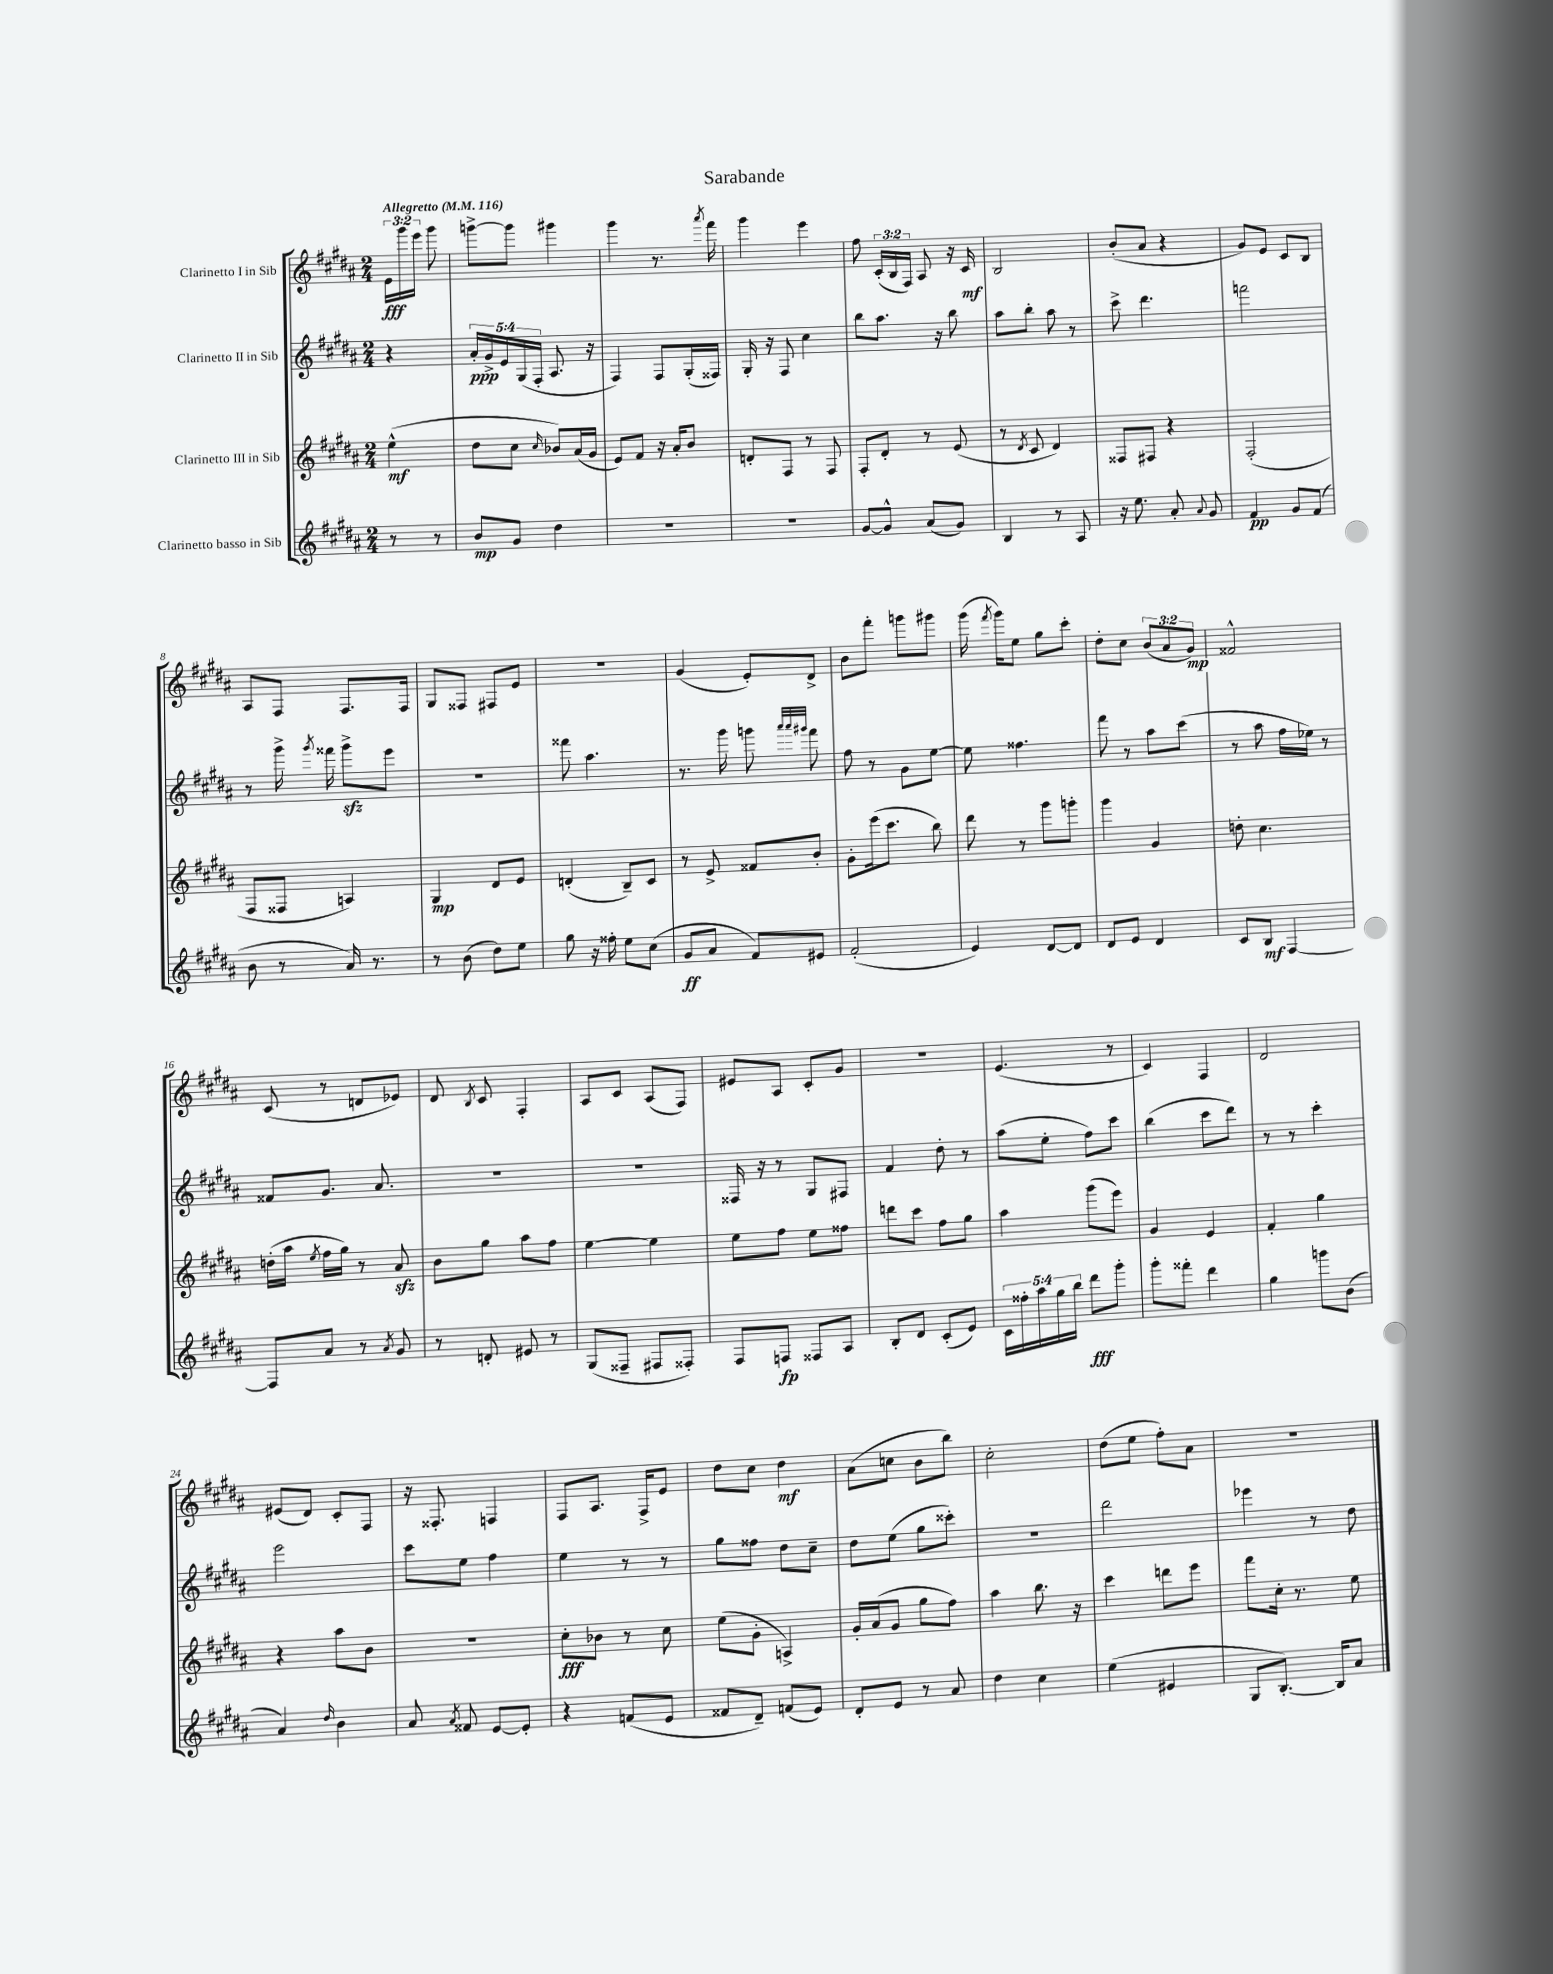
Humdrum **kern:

**kern	**dynam	**kern	**dynam	**kern	**dynam	**kern	**dynam
*part4	*part4	*part3	*part3	*part2	*part2	*part1	*part1
*staff4	*staff4	*staff3	*staff3	*staff2	*staff2	*staff1	*staff1
*I"Clarinetto basso in Sib	*	*I"Clarinetto III in Sib	*	*I"Clarinetto II in Sib	*	*I"Clarinetto I in Sib	*
*clefG2	*	*clefG2	*	*clefG2	*	*clefG2	*
*k[f#c#g#d#a#]	*	*k[f#c#g#d#a#]	*	*k[f#c#g#d#a#]	*	*k[f#c#g#d#a#]	*
*M2/4	*	*M2/4	*	*M2/4	*	*M2/4	*
*MM116	*	*MM116	*	*MM116	*	*MM116	*
=	=	=	=	=	=	=	=
!	!	!	!	!	!	!LO:TX:a:B:t=Allegretto	!
8r	.	(4ee^^\	mf	4r	.	24e\LL	fff
.	.	.	.	.	.	24ggg#\	.
.	.	.	.	.	.	24eee\JJ	.
8r	.	.	.	.	.	8ggg#\	.
=1	=1	=1	=1	=1	=1	=1	=1
8b/L	mp	8dd#\L	.	20a#'/LL	ppp	[8gggn^\L	.
.	.	.	.	20g#^/	.	.	.
.	.	.	.	20e/	.	.	.
8g#/J	.	8cc#\J	.	.	.	8ggg\J]	.
.	.	.	.	(20G#/	.	.	.
.	.	.	.	20F#'/JJ	.	.	.
.	.	16qqcc#/	.	.	.	.	.
4dd#\	.	8b-X/L)	.	8.A#/	.	4ggg#X\	.
.	.	(16a#/L	.	.	.	.	.
.	.	16g#/JJ	.	16r	.	.	.
=2	=2	=2	=2	=2	=2	=2	=2
2r	.	8e/L)	.	4F#/)	.	4ggg#\	.
.	.	8f#/J	.	.	.	.	.
.	.	16r	.	8F#/L	.	8.r	.
.	.	16a#'/KL	.	.	.	.	.
.	.	8b/J	.	(16G#'/L	.	.	.
.	.	.	.	.	.	8qaaa#/	.
.	.	.	.	16F##X/JJ)	.	16fff#\	.
=3	=3	=3	=3	=3	=3	=3	=3
2r	.	8dn'/L	.	16G#'/	.	4ggg#\	.
.	.	.	.	16r	.	.	.
.	.	8F#/J	.	8F#/	.	.	.
.	.	8r	.	4cc#\	.	4eee\	.
.	.	8F#/	.	.	.	.	.
=4	=4	=4	=4	=4	=4	=4	=4
[8g#/L	.	8F#'/L	.	8bb\L	.	8ff#\	.
8g#^^/J]	.	8d#'/J	.	8.aa#\J	.	(24c#'/LL	.
.	.	.	.	.	.	24B/	.
.	.	.	.	.	.	24F#/JJ)	.
(8a#/L	.	8r	.	.	.	8A#/	.
.	.	.	.	16r	.	.	.
8g#/J)	.	(8e/	.	8bb\	.	16r	.
.	.	.	.	.	.	16c#/	mf
=5	=5	=5	=5	=5	=5	=5	=5
4B/	.	8r	.	8aa#\L	.	2B/	.
.	.	8qd#/	.	.	.	.	.
.	.	8c#/	.	8bb'\J	.	.	.
8r	.	4d#/)	.	8aa#\	.	.	.
8A#/	.	.	.	8r	.	.	.
=6	=6	=6	=6	=6	=6	=6	=6
16r	.	8F##X/L	.	8ccc#^\	.	(8b'/L	.
8.ee\	.	.	.	.	.	.	.
.	.	8F#X/J	.	4.ddd#\	.	8a#/J	.
8a#'/	.	4r	.	.	.	4r	.
8qqa#/	.	.	.	.	.	.	.
8g#/	.	.	.	.	.	.	.
=7	=7	=7	=7	=7	=7	=7	=7
4f#/	pp	(2F#'/	.	2fffn\	.	8g#/L)	.
.	.	.	.	.	.	8e/J	.
8g#/L	.	.	.	.	.	8c#/L	.
(8f#/J	.	.	.	.	.	8B/J	.
!!LO:LB:g=z
=8	=8	=8	=8	=8	=8	=8	=8
8b\	.	8F#/L	.	8r	.	8A#/L	.
8r	.	8F##X/J	.	16ggg#^\	.	8F#/J	.
.	.	.	.	8qggg#/	.	.	.
.	.	.	.	16fff##X\	.	.	.
16a#/)	.	4An/)	.	8ggg#zz^\L	.	8.F#/L	.
8.r	.	.	.	.	.	.	.
.	.	.	.	8eee\J	.	.	.
.	.	.	.	.	.	16F#/Jk	.
=9	=9	=9	=9	=9	=9	=9	=9
8r	.	4G#/	mp	2r	.	8G#/L	.
(8b\	.	.	.	.	.	8F##X/J	.
8dd#\L)	.	8d#/L	.	.	.	8F#X/L	.
8ee\J	.	8e/J	.	.	.	8e/J	.
=10	=10	=10	=10	=10	=10	=10	=10
8gg#\	.	(4dn'/	.	8fff##X\	.	2r	.
16r	.	.	.	4.aa#\	.	.	.
16ff##X'\	.	.	.	.	.	.	.
8ee\L	.	8B~/L)	.	.	.	.	.
(8cc#\J	.	8c#/J	.	.	.	.	.
=11	=11	=11	=11	=11	=11	=11	=11
8g#/L	ff	8r	.	8.r	.	(4g#/	.
8a#/J	.	8e^/	.	.	.	.	.
.	.	.	.	16ggg#\	.	.	.
8f#/L)	.	8f##X/L	.	8gggn\	.	8e'/L)	.
.	.	.	.	32qqaaa#/LLL	.	.	.
.	.	.	.	32qqaaa#/	.	.	.
.	.	.	.	32qqggg#X/JJJ	.	.	.
8e#X/J	.	8b'/J	.	8fff#\	.	8d#^/J	.
=12	=12	=12	=12	=12	=12	=12	=12
(2f#'/	.	8g#'\L	.	8ff#\	.	8b\L	.
.	.	(16eee\k	.	8r	.	8fff#'\J	.
.	.	8.ccc#\J	.	.	.	.	.
.	.	.	.	8g#\L	.	8gggn\L	.
.	.	8bb\)	.	[8ee\J	.	8ggg#X\J	.
=13	=13	=13	=13	=13	=13	=13	=13
4e/)	.	8ddd#\	.	8ee\]	.	(16ggg#\	.
.	.	.	.	.	.	8qfff#/	.
.	.	.	.	.	.	16ggg#\KL)	.
.	.	8r	.	4.ff##X\	.	8ee\J	.
[8d#/L	.	8ggg#\L	.	.	.	8gg#\L	.
8d#/J]	.	8gggn'\J	.	.	.	8ccc#'\J	.
=14	=14	=14	=14	=14	=14	=14	=14
8d#/L	.	4ggg#\	.	8fff#\	.	8dd#'\L	.
8e/J	.	.	.	8r	.	8cc#\J	.
4d#/	.	4g#/	.	8aa#\L	.	(12b/L	.
.	.	.	.	.	.	12a#/	.
.	.	.	.	(8ccc#\J	.	.	.
.	.	.	.	.	.	12g#/J)	mp
=15	=15	=15	=15	=15	=15	=15	=15
8c#/L	.	8ddn'\	.	8r	.	2f##X^^/	.
8B/J	mf	4.cc#\	.	8aa#\	.	.	.
[4F#/	.	.	.	16ff#\LL	.	.	.
.	.	.	.	16ee-X\JJ)	.	.	.
.	.	.	.	8r	.	.	.
!!LO:LB:g=z
=16	=16	=16	=16	=16	=16	=16	=16
8F#/L]	.	(16ddn'\LL	.	8f##X/L	.	(8c#/	.
.	.	16aa#\JJ	.	.	.	.	.
.	.	8qee/	.	.	.	.	.
8a#/J	.	16ff#\LL	.	8.g#/J	.	8r	.
.	.	16gg#\JJ)	.	.	.	.	.
8r	.	8r	.	.	.	8dn/L	.
.	.	.	.	8.a#/	.	.	.
8qa#/	.	.	.	.	.	.	.
8g#/	.	8a#zz/	.	.	.	8e-X/J)	.
=17	=17	=17	=17	=17	=17	=17	=17
8r	.	8b\L	.	2r	.	8d#/	.
.	.	.	.	.	.	8qB/	.
8dn'/	.	8gg#\J	.	.	.	8c#/	.
8e#X/	.	8aa#\L	.	.	.	4F#'/	.
8r	.	8ff#\J	.	.	.	.	.
=18	=18	=18	=18	=18	=18	=18	=18
(8G#/L	.	[4ee\	.	2r	.	8A#/L	.
8F##X~/J	.	.	.	.	.	8c#/J	.
8F#X/L	.	4ee\]	.	.	.	(8A#/L	.
8F##X'/J)	.	.	.	.	.	8F#/J)	.
=19	=19	=19	=19	=19	=19	=19	=19
8F#/L	.	8ee\L	.	16F##X/	.	8e#X/L	.
.	.	.	.	16r	.	.	.
8Fn/J	fp	8ff#\J	.	8r	.	8A#/J	.
8F##X/L	.	8ee\L	.	8G#/L	.	8c#'/L	.
8A#/J	.	8ff##X\J	.	8F#X/J	.	8g#/J	.
=20	=20	=20	=20	=20	=20	=20	=20
8B'/L	.	8dddn\L	.	4f#/	.	2r	.
8d#/J	.	8ccc#\J	.	.	.	.	.
(8c#'/L	.	8ff#\L	.	8dd#'\	.	.	.
8e/J)	.	8gg#\J	.	8r	.	.	.
=21	=21	=21	=21	=21	=21	=21	=21
20c#\LL	.	4aa#\	.	(8aa#\L	.	(4.e/	.
20ff##X'\	.	.	.	.	.	.	.
20aa#\	.	.	.	.	.	.	.
.	.	.	.	8ee'\J	.	.	.
20gg#\	.	.	.	.	.	.	.
20bb\JJ	.	.	.	.	.	.	.
8ddd#\L	fff	(8ggg#\L	.	8ff#\L)	.	.	.
8ggg#'\J	.	8eee\J)	.	8ccc#\J	.	8r	.
=22	=22	=22	=22	=22	=22	=22	=22
8ggg#'\L	.	4g#/	.	(4bb\	.	4c#/)	.
8fff##X'\J	.	.	.	.	.	.	.
4ddd#\	.	4e/	.	8ccc#\L	.	4F#/	.
.	.	.	.	8ddd#\J)	.	.	.
=23	=23	=23	=23	=23	=23	=23	=23
4gg#\	.	4f#'/	.	8r	.	2d#/	.
.	.	.	.	8r	.	.	.
8gggn\L	.	4gg#\	.	4ccc#'\	.	.	.
(8b\J	.	.	.	.	.	.	.
!!LO:LB:g=z
=24	=24	=24	=24	=24	=24	=24	=24
4a#/)	.	4r	.	2eee\	.	(8e#X/L	.
.	.	.	.	.	.	8d#/J)	.
16qqdd#/	.	.	.	.	.	.	.
4b\	.	8aa#\L	.	.	.	8c#'/L	.
.	.	8b\J	.	.	.	8F#/J	.
=25	=25	=25	=25	=25	=25	=25	=25
8a#/	.	2r	.	8ccc#\L	.	16r	.
.	.	.	.	.	.	8.F##X'/	.
8qa#/	.	.	.	.	.	.	.
8f##X/	.	.	.	8ee\J	.	.	.
[8e/L	.	.	.	4ff#\	.	4Fn/	.
8e'/J]	.	.	.	.	.	.	.
=26	=26	=26	=26	=26	=26	=26	=26
4r	.	8cc#'\L	fff	4ee\	.	8F#/L	.
.	.	8b-X\J	.	.	.	8.A#/J	.
(8fn/L	.	8r	.	8r	.	.	.
.	.	.	.	.	.	16F#^/KL	.
8e/J	.	8cc#\	.	8r	.	8e/J	.
=27	=27	=27	=27	=27	=27	=27	=27
8f##X/L	.	(8ee\L	.	8gg#\L	.	8dd#\L	.
8d#~/J)	.	8g#'\J	.	8ff##X\J	.	8cc#\J	.
(8fn/L	.	4An^/)	.	8dd#\L	.	4dd#\	mf
8e/J)	.	.	.	8cc#~\J	.	.	.
=28	=28	=28	=28	=28	=28	=28	=28
8d#'/L	.	16g#'/LL	.	8dd#\L	.	(8a#\L	.
.	.	(16a#/J	.	.	.	.	.
8e/J	.	8g#/J	.	(8ee\J	.	8ccn\J	.
8r	.	8gg#\L	.	8gg#\L	.	8b\L	.
8a#/	.	8ff#\J)	.	8ccc##X'\J)	.	8bb\J)	.
=29	=29	=29	=29	=29	=29	=29	=29
4dd#\	.	4aa#\	.	2r	.	2cc#'\	.
4cc#\	.	8.bb\	.	.	.	.	.
.	.	16r	.	.	.	.	.
=30	=30	=30	=30	=30	=30	=30	=30
(4ee\	.	4ccc#\	.	2ddd#\	.	(8dd#\L	.
.	.	.	.	.	.	8ee\J	.
4e#X/	.	8dddn\L	.	.	.	8ff#'\L)	.
.	.	8eee\J	.	.	.	8a#\J	.
=31	=31	=31	=31	=31	=31	=31	=31
8G#/L	.	8fff#\L	.	4eee-X\	.	2r	.
[8.B'/J)	.	16cc#'\Jk	.	.	.	.	.
.	.	8.r	.	.	.	.	.
.	.	.	.	8r	.	.	.
16B/KL]	.	.	.	.	.	.	.
8a#/J	.	8ee\	.	8dd#\	.	.	.
==	==	==	==	==	==	==	==
*-	*-	*-	*-	*-	*-	*-	*-
